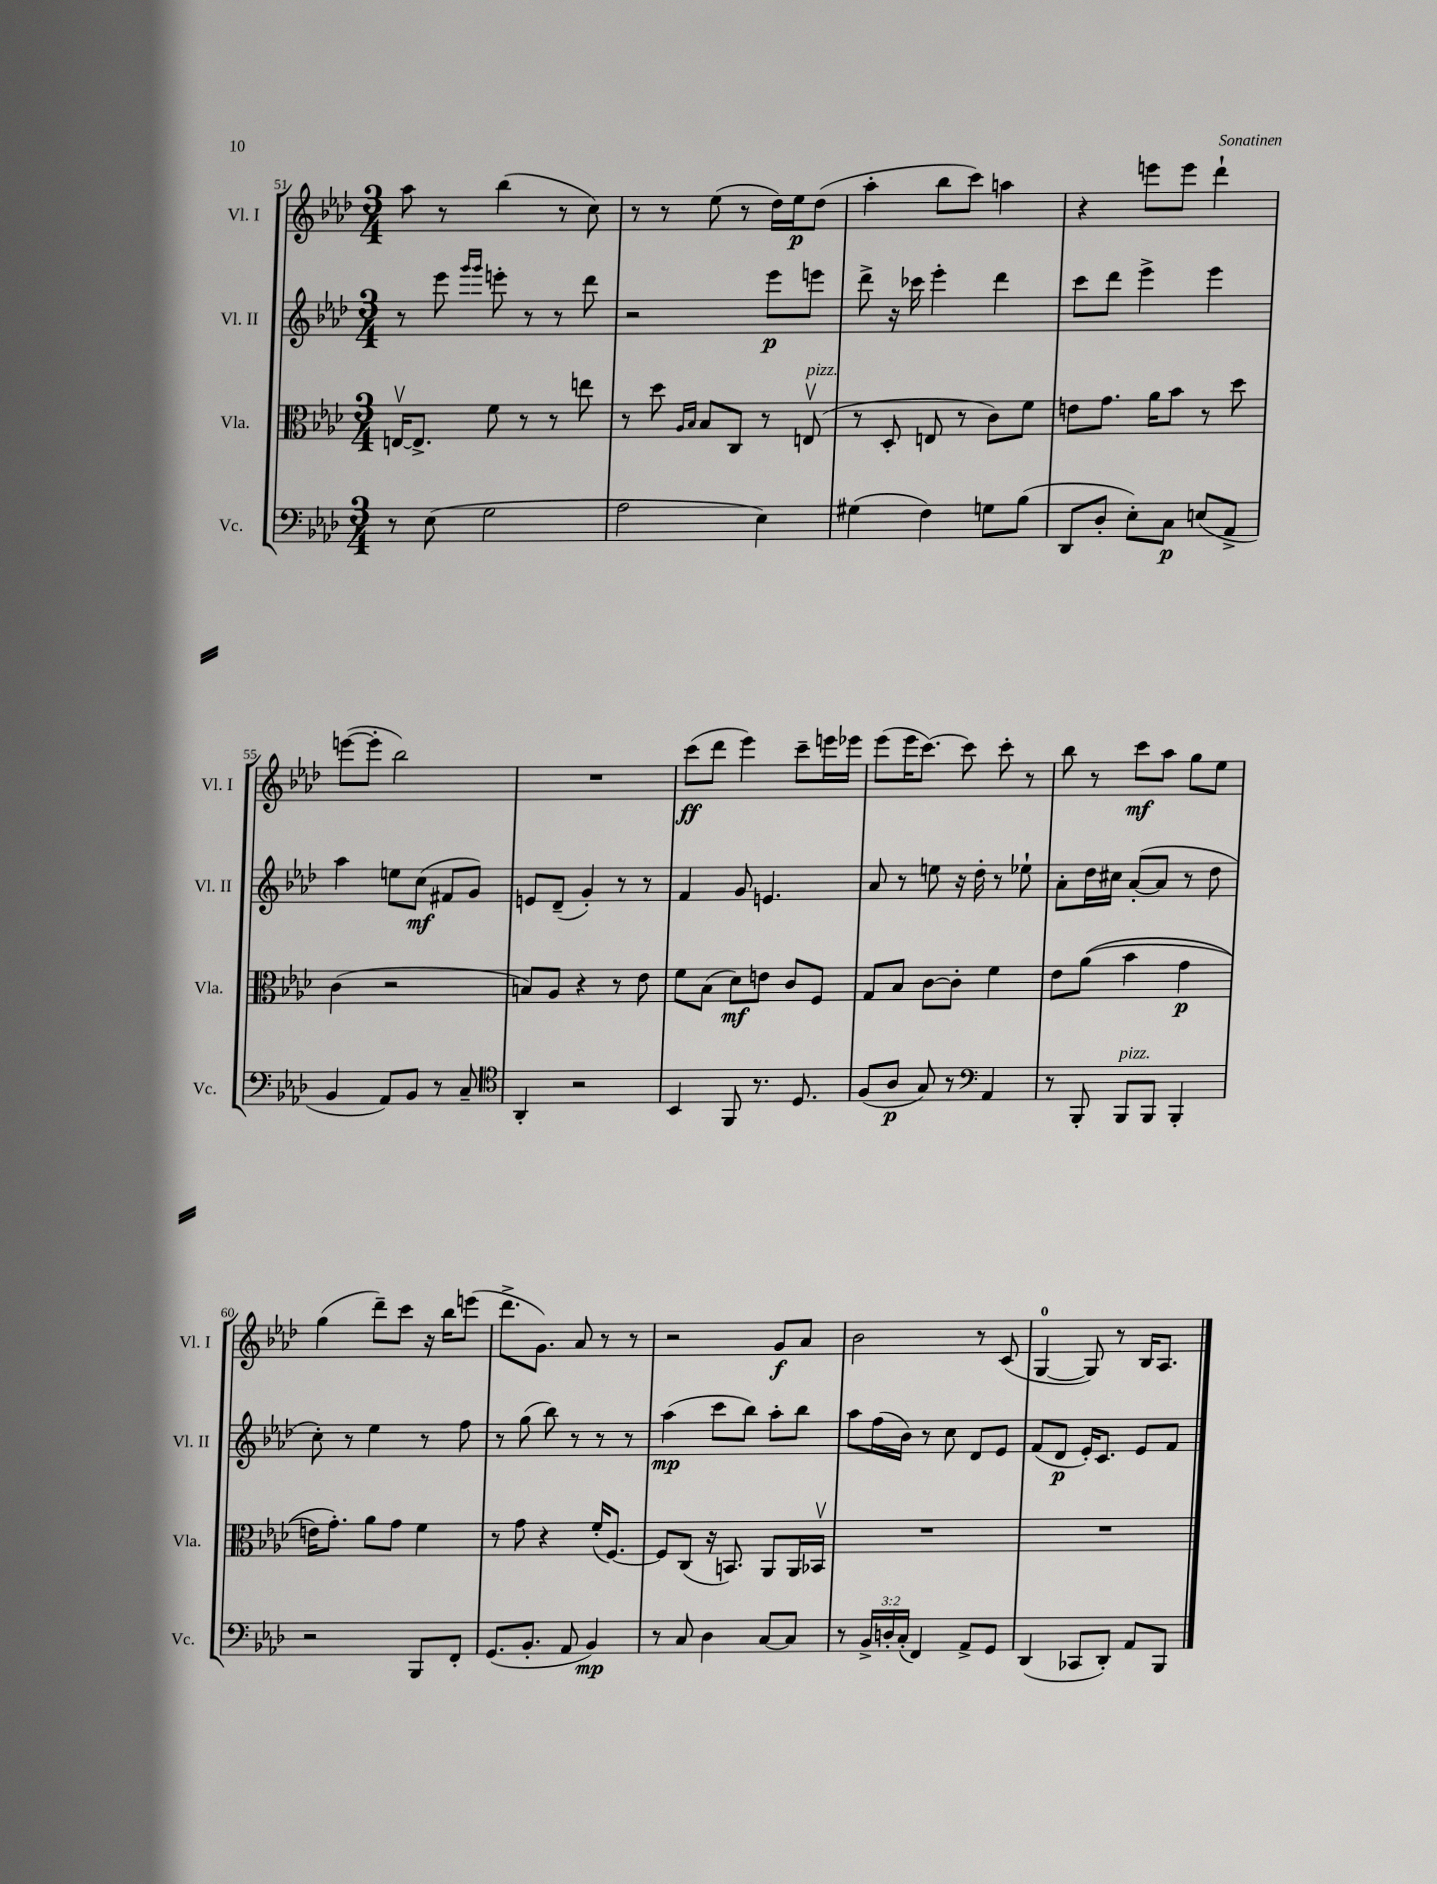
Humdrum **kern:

**kern	**kern	**kern	**kern
*staff4	*staff3	*staff2	*staff1
*clefF4	*clefC3	*clefG2	*clefG2
*k[b-e-a-d-]	*k[b-e-a-d-]	*k[b-e-a-d-]	*k[b-e-a-d-]
*M3/4	*M3/4	*M3/4	*M3/4
8r	[16Ev	8r	8aa-
.	8.E^]	.	.
(8E-	.	8eee-	8r
.	.	16qqggg	.
.	.	16qqggg	.
2G	8f	8eee'	(4bb-
.	8r	8r	.
.	8r	8r	8r
.	8ee	8ddd-	8cc)
=	=	=	=
2A-	8r	2r	8r
.	8dd-	.	8r
.	16qqA-	.	.
.	16qqB-	.	.
.	8B-	.	(8ee-
.	8C	.	8r
4E-)	8r	8eee-	16dd-)
.	.	.	16ee-
.	(8Ev	8eee	(8dd-
=	=	=	=
(4G#	8r	8ddd-^	4aa-'
.	8D-'	16r	.
.	.	16ccc-	.
4F)	8E	4eee-'	8bb-
.	8r	.	8ccc)
8G	8c)	4ddd-	4aa
(8B-	8f	.	.
=	=	=	=
8DD-	8e	8ccc	4r
8D-'	8.g	8ddd-	.
8E-')	.	4eee-^	8eee
.	16a-	.	.
8C	8b-	.	8eee
(8E	8r	4eee-	4ddd-`
8AA-^	8dd-	.	.
=	=	=	=
4BB-	(4c	4aa-	([8eee
.	.	.	8eee']
8AA-)	2r	8ee	2bb-)
8BB-	.	(8cc	.
8r	.	8f#	.
8C~	.	8g)	.
=	=	=	=
*clefC4	*	*	*
4AA-'	8B)	8e	2.r
.	8A-	(8d-~	.
2r	4r	4g')	.
.	8r	8r	.
.	8e-	8r	.
=	=	=	=
4BB-	8f	4f	(8ccc
.	(8B-	.	8ddd-
8FF	8d-)	8g	4eee-)
8.r	8e	4.e	.
.	8c	.	8ccc~
8.D-	.	.	.
.	8F	.	16eee
.	.	.	16eee-
=	=	=	=
(8F	8G	8a-	(8eee-
8A-	8B-	8r	16eee-
.	.	.	[8.ccc)
8G)	[8c	8ee	.
8r	8c']	16r	8ccc]
.	.	16dd-'	.
*clefF4	*	*	*
4AA-	4f	8r	8ccc'
.	.	8ee-`	8r
=	=	=	=
8r	8e-	8a-'	8bb-
8BBB-'	&((8a-	16dd-	8r
.	.	16cc#	.
8BBB-	4b-	([8a-'	8ccc
8BBB-	.	8a-]	8aa-
4BBB-'	4g	8r	8gg
.	.	8dd-	8ee-
=	=	=	=
2r	16e)	8cc')	(4gg
.	8.g'&)	.	.
.	.	8r	.
.	8a-	4ee-	8ddd-~)
.	8g	.	8ccc
8BBB-	4f	8r	16r
.	.	.	16bb-
8FF'	.	8ff	(8eee
=	=	=	=
(8.GG	8r	8r	8.ddd-^
.	8g	(8gg	.
8.BB-'	.	.	8.g)
.	4r	8bb-)	.
8AA-	.	8r	8a-
4BB-)	(16f'	8r	8r
.	[8.F)	.	.
.	.	8r	8r
=	=	=	=
8r	8F]	(4aa-	2r
8C	(8C	.	.
4D-	16r	8ccc	.
.	8.BB)	.	.
.	.	8bb-)	.
[8C	8AA-	8aa-'	8g
8C]	16AA-	8bb-	8a-
.	16BB-v	.	.
=	=	=	=
8r	2.r	8aa-	2b-
24BB-^	.	(16ff	.
24D'	.	.	.
.	.	16b-)	.
(24C'	.	.	.
4FF)	.	8r	.
.	.	8cc	.
8AA-^	.	8d-	8r
8GG	.	8e-	(8c
=	=	=	=
(4DD-	2.r	(8f	[4G
.	.	8d-	.
8CC-	.	16e-')	8G])
.	.	8.c	.
8DD-')	.	.	8r
8AA-	.	8e-	16B-
.	.	.	8.A-
8BBB-	.	8f	.
==	==	==	==
*-	*-	*-	*-
